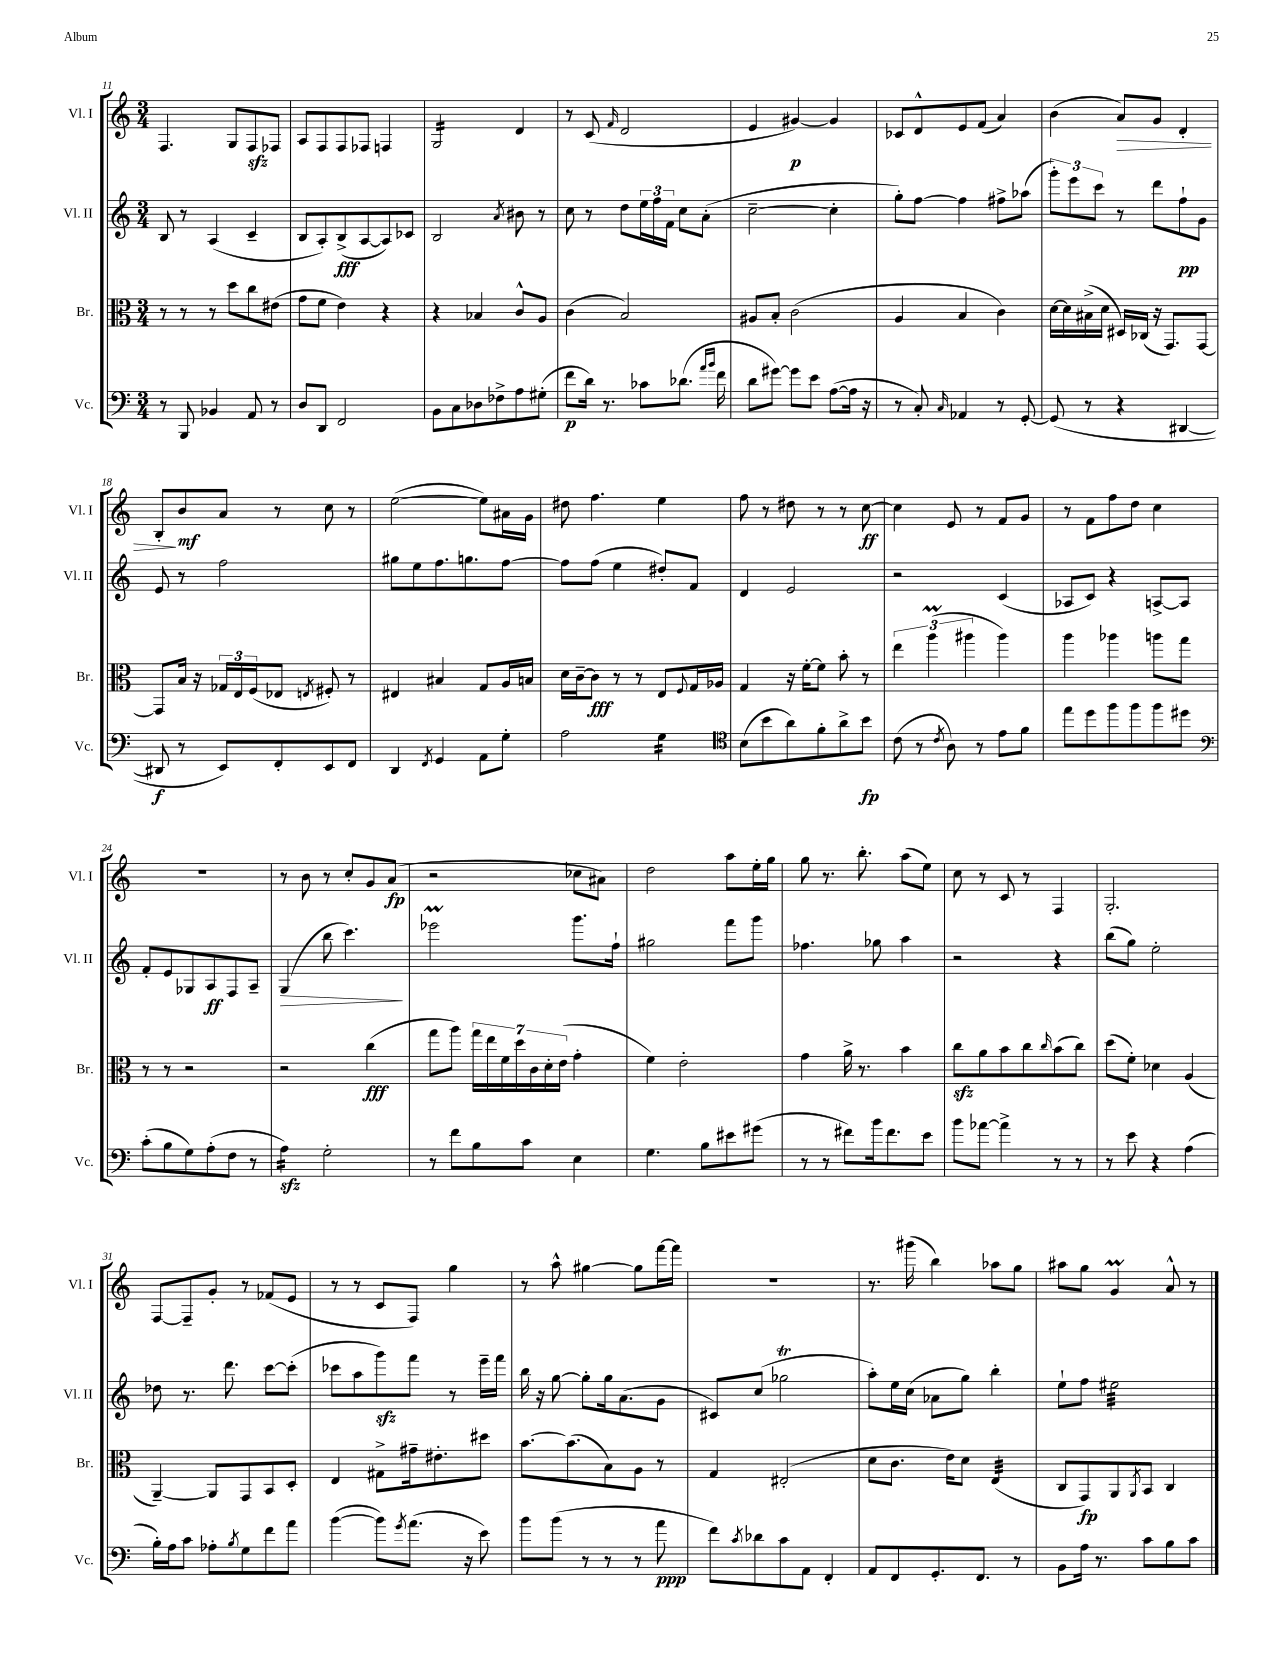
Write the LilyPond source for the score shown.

<<
\new StaffGroup <<
\new Staff = "s0" \with { instrumentName = "Vl. I" shortInstrumentName = "Vl. I" } {
    \clef treble \key c \major \numericTimeSignature \time 3/4
    f4. g8 f8\sfz fes8 |
    a8 f8 f8 fes8 f4 |
    g2:16 d'4 |
    r8 c'8( \grace { f'16 } d'2 |
    e'4 gis'4~\p) gis'4 |
    ces'8 d'8-^ e'8 f'8( a'4) |
    b'4( a'8\>) g'8 d'4-. |
    b8-.\! b'8\mf a'8 r8 c''8 r8 |
    e''2~( e''8) ais'16 g'16 |
    dis''8 f''4. e''4 |
    f''8 r8 dis''8 r8 r8 c''8~\ff |
    c''4 e'8 r8 f'8 g'8 |
    r8 f'8 f''8 d''8 c''4 |
    R2. |
    r8 b'8 r8 c''8-. g'8 a'8\fp( |
    r2 ces''8 ais'8) |
    d''2 a''8 e''16-. g''16 |
    g''8 r8. b''8.-. a''8( e''8) |
    c''8 r8 c'8 r8 f4 |
    g2.-. |
    f8~ f8-- g'8-. r8 fes'8( e'8 |
    r8 r8 c'8 f8) g''4 |
    r8 a''8-^ gis''4~ gis''8 f'''16~ f'''16 |
    R2. |
    r8. gis'''16( b''4) aes''8 g''8 |
    ais''8 g''8 g'4\prall a'8-^ r8 \bar "|." |
}
\new Staff = "s1" \with { instrumentName = "Vl. II" shortInstrumentName = "Vl. II" } {
    \clef treble \key c \major \numericTimeSignature \time 3/4
    b8 r8 a4( c'4-- |
    b8 a8-.) b8->\fff( a8~ a8) ces'8 |
    b2 \acciaccatura { a'8 } bis'8 r8 |
    c''8 r8 d''8 \tuplet 3/2 { e''16 f''16 f'16 } c''8 a'8-.( |
    c''2~-- c''4-. |
    g''8-.) f''8~ f''4 fis''8-> aes''8( |
    \tuplet 3/2 { g'''8-.) e'''8 c'''8 } r8 d'''8 f''8-!\pp g'8 |
    e'8 r8 f''2 |
    gis''8 e''8 f''8. g''8. f''8~ |
    f''8 f''8( e''4 dis''8-.) f'8 |
    d'4 e'2 |
    r2 c'4( |
    aes8 c'8) r4 a8~-> a8 |
    f'8-. e'8 ges8 a8\ff f8 a8-- |
    g4\>( b''8 c'''4.\!) |
    ees'''2\prall g'''8. f''16-! |
    gis''2 f'''8 g'''8 |
    fes''4. ges''8 a''4 |
    r2 r4 |
    b''8( g''8) e''2-. |
    des''8 r8. d'''8. c'''8~ c'''8-.( |
    ces'''8 a''8 g'''8\sfz) f'''8 r8 e'''16-- f'''16 |
    b''16 r16 g''8~ g''8-. g''16 a'8.( g'8 |
    cis'8) c''8( ges''2\trill |
    a''8-.) e''16 c''16( aes'8 g''8) b''4-. |
    e''8-! f''8 eis''2:32 \bar "|." |
}
\new Staff = "s2" \with { instrumentName = "Br." shortInstrumentName = "Br." } {
    \clef alto \key c \major \numericTimeSignature \time 3/4
    r8 r8 r8 d''8 c''8 eis'8( |
    g'8 f'8 e'4) r4 |
    r4 bes4 c'8-^ a8 |
    c'4( b2) |
    ais8 b8-. c'2( |
    a4 b4 c'4) |
    d'16~ d'16 bis16->( d'16 dis16) ces16( r16 g,8.) g,8~ |
    g,8 b16 r16 \tuplet 3/2 { ges16 e16 f16( } ees8 \acciaccatura { e8 } fis8-.) r8 |
    eis4 bis4 g8 a16 b16 |
    d'16 c'16~-- c'8\fff r8 r8 e8 \appoggiatura { f8 } g16 aes16 |
    g4 r16 f'16~-. f'8 b'8-. r8 |
    \tuplet 3/2 { e''4 a''4\prall( ais''4 } ais''4) |
    a''4 aes''4 a''8 g''8 |
    r8 r8 r2 |
    r2 c''4\fff( |
    g''8 a''8) \tuplet 7/4 { g''16 e''16 f'16 d''16 c'16 d'16-. e'16( } g'4-. |
    f'4) e'2-. |
    g'4 a'16-> r8. b'4 |
    c''8\sfz a'8 b'8 c''8 \grace { c''16 } b'8( c''8) |
    d''8( f'8-.) des'4 a4( |
    a,4~--) a,8 g,8 b,8 d8-. |
    e4 gis8-> gis'16-- eis'8.-. dis''8 |
    b'8.~ b'8.( b8) a8 r8 |
    g4 eis2-.( |
    d'8 c'8. e'16) d'8 e4:32( |
    c8 g,8\fp) a,8 \acciaccatura { a,8 } b,8 c4 \bar "|." |
}
\new Staff = "s3" \with { instrumentName = "Vc." shortInstrumentName = "Vc." } {
    \clef bass \key c \major \numericTimeSignature \time 3/4
    r8 b,,8 bes,4 a,8 r8 |
    d8 d,8 f,2 |
    b,8 c8 des8 fes8-> a8 gis8-.( |
    f'8\p d'16) r8. ces'8 des'8.( \grace { a'16 b'16 } f'16 |
    d'8 gis'8~) gis'8 e'8 a8~( a16 r16 |
    r8 c8-.) \grace { c16 } aes,4 r8 g,8~-. |
    g,8( r8 r4 dis,4~ |
    dis,8\f r8 e,8) f,8-. e,8 f,8 |
    d,4 \acciaccatura { f,8 } g,4 a,8 g8-. |
    a2 g4:16 |
    \clef tenor b8( b'8 a'8) f'8-. a'8-> b'8\fp |
    c'8( r8 \acciaccatura { c'8 } a8) r8 e'8 f'8 |
    e''8 d''8 f''8 f''8 f''8 dis''8 |
    \clef bass c'8-.( b8 g8) a8-.( f8 r8 |
    a4:16\sfz) g2-. |
    r8 f'8 b8 c'8 e4 |
    g4. b8 eis'8 gis'8( |
    r8 r8 fis'8) b'16 fis'8. e'8 |
    b'8 aes'8~ aes'4-> r8 r8 |
    r8 e'8 r4 a4( |
    b16-.) a16 c'8 aes8-. \acciaccatura { b8 } g8 f'8 a'8 |
    b'4~( b'8) \acciaccatura { g'8 } a'8.( r16 e'8) |
    b'8 b'8( r8 r8 r8 a'8\ppp |
    f'8) \acciaccatura { c'8 } des'8 c'8 a,8 f,4-. |
    a,8 f,8 g,8.-. f,8. r8 |
    b,8 a16 r8. c'8 b8 c'8 \bar "|." |
}
>>
>>
\layout { \context { \Score currentBarNumber = #11 } }
